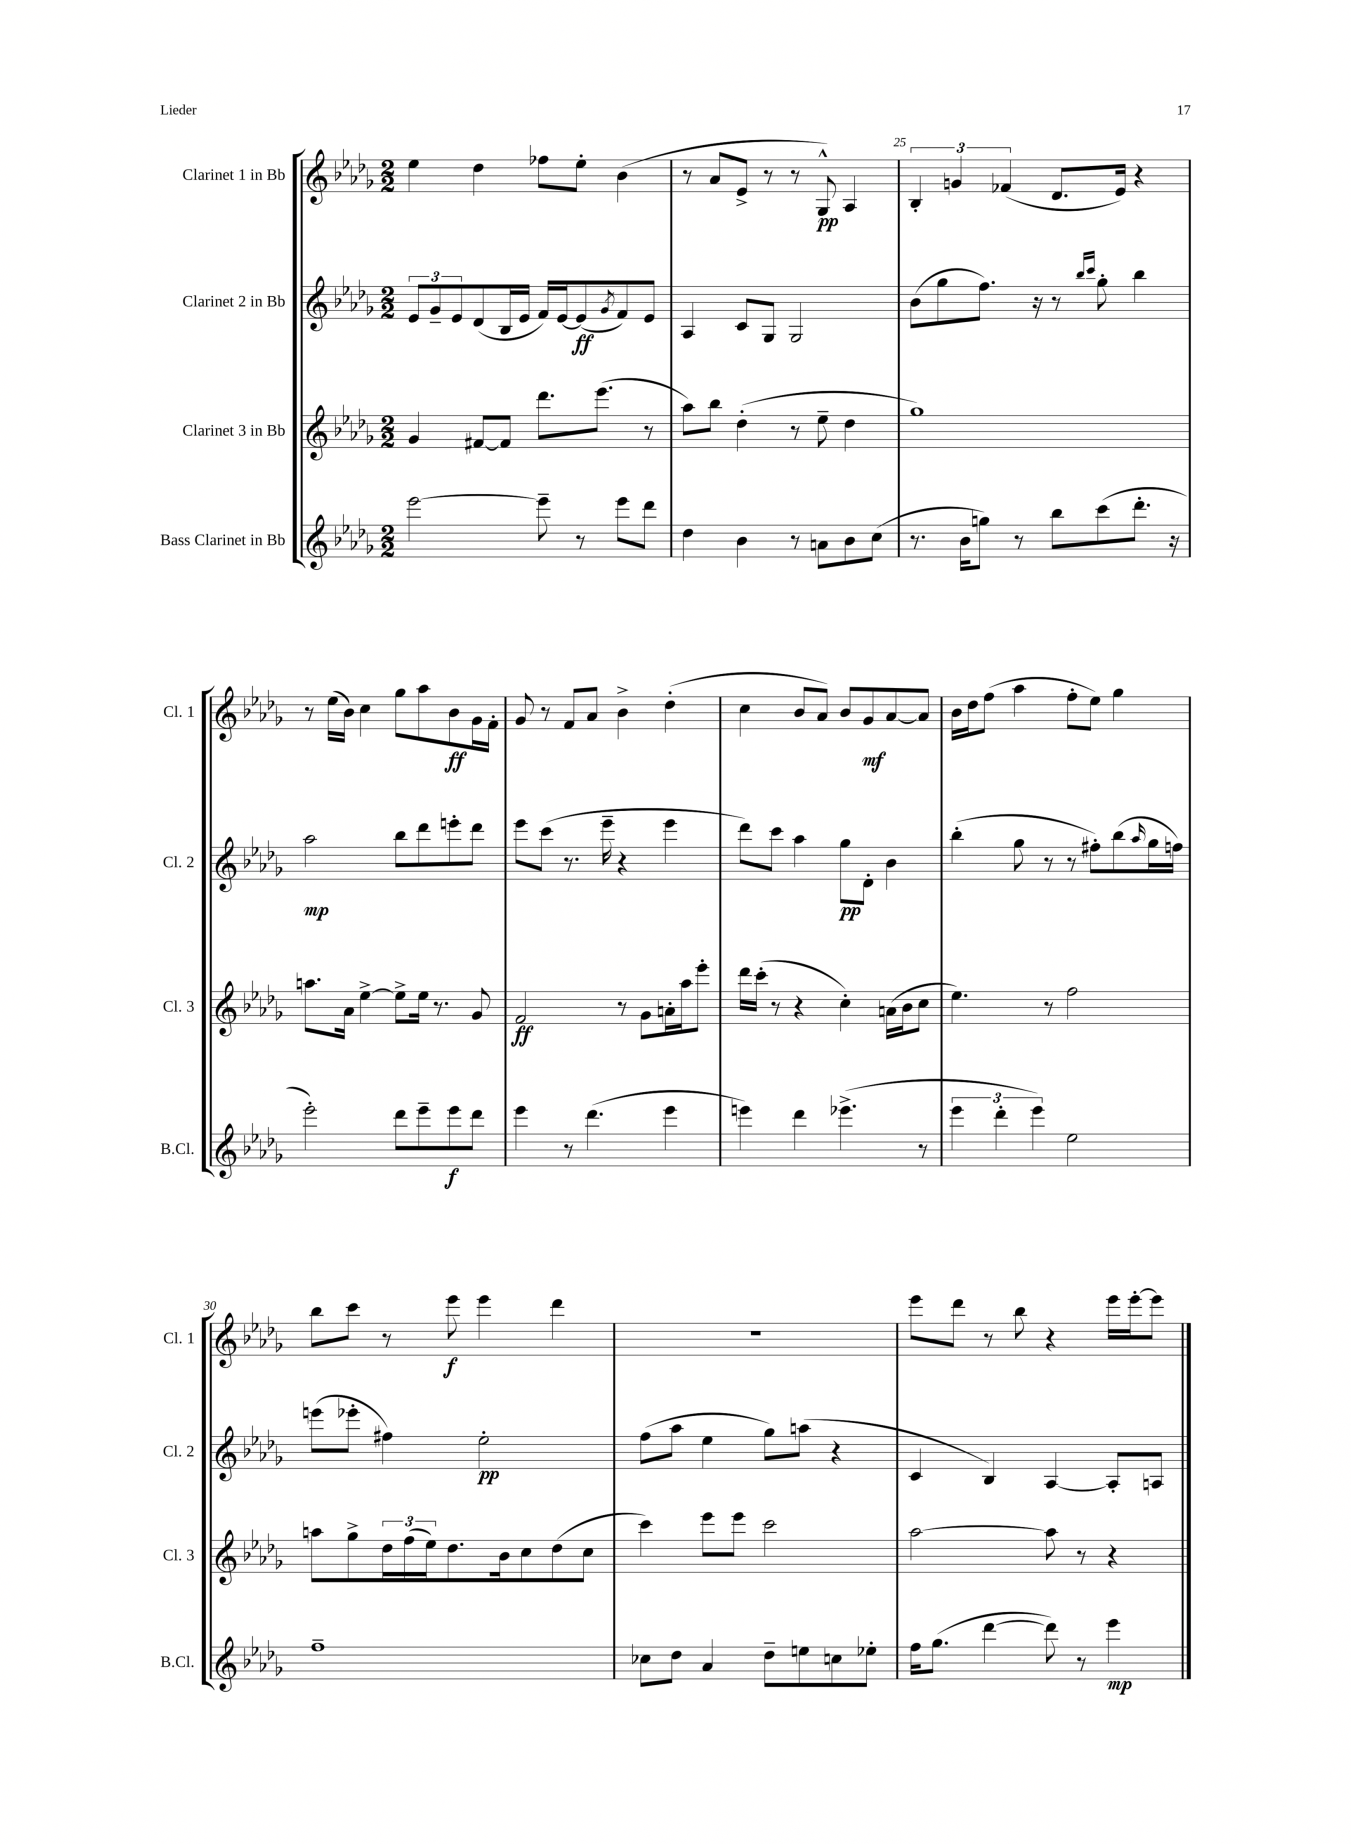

**kern	**kern	**kern	**kern
*staff4	*staff3	*staff2	*staff1
*clefG2	*clefG2	*clefG2	*clefG2
*k[b-e-a-d-g-]	*k[b-e-a-d-g-]	*k[b-e-a-d-g-]	*k[b-e-a-d-g-]
*M2/2	*M2/2	*M2/2	*M2/2
[2eee-	4g-	12e-	4ee-
.	.	12g-~	.
.	.	12e-	.
.	[8f#	(8d-	4dd-
.	8f#]	16B-	.
.	.	16e-	.
8eee-~]	8.ddd-	16f)	8ff-
.	.	[16e-	.
8r	.	(8e-]	8ee-'
.	(8.eee-	.	.
.	.	8qg-	.
8eee-	.	8f)	(4b-
8ddd-	8r	8e-	.
=	=	=	=
4dd-	8aa-)	4A-	8r
.	8bb-	.	8a-
4b-	(4dd-'	8c	8e-^
.	.	8G-	8r
8r	8r	2G-	8r
8a	8ee-~	.	8G-^^)
8b-	4dd-	.	4A-
(8cc	.	.	.
=	=	=	=
8.r	1gg-)	(8b-	6B-'
.	.	8gg-	.
.	.	.	6g
16b-	.	.	.
8gg)	.	8.ff)	.
.	.	.	(6f-
8r	.	.	.
.	.	16r	.
8bb-	.	8r	8.d-
.	.	16qqbb-	.
.	.	16qqccc	.
(8ccc	.	8gg-'	.
.	.	.	16e-)
8.ddd-'	.	4bb-	4r
16r	.	.	.
=	=	=	=
2eee-')	8.aa	2aa-	8r
.	.	.	(16ee-
.	16a-	.	16b-)
.	[4ee-^	.	4cc
8ddd-	8ee-^]	8bb-	8gg-
8eee-~	16ee-	8ddd-	8aa-
.	8.r	.	.
8eee-	.	8eee'	8b-
8ddd-	8g-	8ddd-	16g-
.	.	.	16f'
=	=	=	=
4eee-	2f	8eee-	8g-
.	.	(8ccc	8r
8r	.	8.r	8f
(4.ddd-	.	.	8a-
.	.	16eee-~	.
.	8r	4r	4b-^
.	8g-	.	.
4eee-	16a'	4eee-	(4dd-'
.	16aa-	.	.
.	8eee-'	.	.
=	=	=	=
4eee)	16ddd-	8ddd-)	4cc
.	(16ccc'	.	.
.	8r	8ccc	.
4ddd-	4r	4aa-	8b-
.	.	.	8a-)
(4.eee-^	4cc')	8gg-	8b-
.	.	8d-'	8g-
.	(16a	4b-	[8a-
.	16b-	.	.
8r	8cc	.	8a-]
=	=	=	=
6eee-	4.ee-)	(4bb-'	16b-
.	.	.	16dd-
.	.	.	(8ff
6ddd-'	.	.	.
.	.	8gg-	4aa-
6eee-)	.	.	.
.	8r	8r	.
2ee-	2ff	8r	8ff'
.	.	8ff#')	8ee-)
.	.	(8bb-	4gg-
.	.	16qqaa-	.
.	.	16gg-	.
.	.	16ff)	.
=	=	=	=
1ff~	8aa	(8eee	8bb-
.	8gg-^	8eee-'	8ccc
.	24dd-	4ff#)	8r
.	(24ff	.	.
.	24ee-)	.	.
.	8.dd-	.	8eee-
.	.	2ee-'	4eee-
.	16b-	.	.
.	8cc	.	.
.	(8dd-	.	4ddd-
.	8cc	.	.
=	=	=	=
8cc-	4ccc)	(8ff	1r
8dd-	.	8aa-	.
4a-	8eee-	4ee-	.
.	8eee-	.	.
8dd-~	2ccc	8gg-)	.
8ee	.	(8aa	.
8cc	.	4r	.
8ee-'	.	.	.
=	=	=	=
16ff	[2aa-	4c	8eee-
(8.gg-	.	.	.
.	.	.	8ddd-
[4ddd-	.	4B-)	8r
.	.	.	8bb-
8ddd-])	8aa-]	[4A-	4r
8r	8r	.	.
4eee-	4r	8A-']	16eee-
.	.	.	[16eee-'
.	.	8A	8eee-]
==	==	==	==
*-	*-	*-	*-
